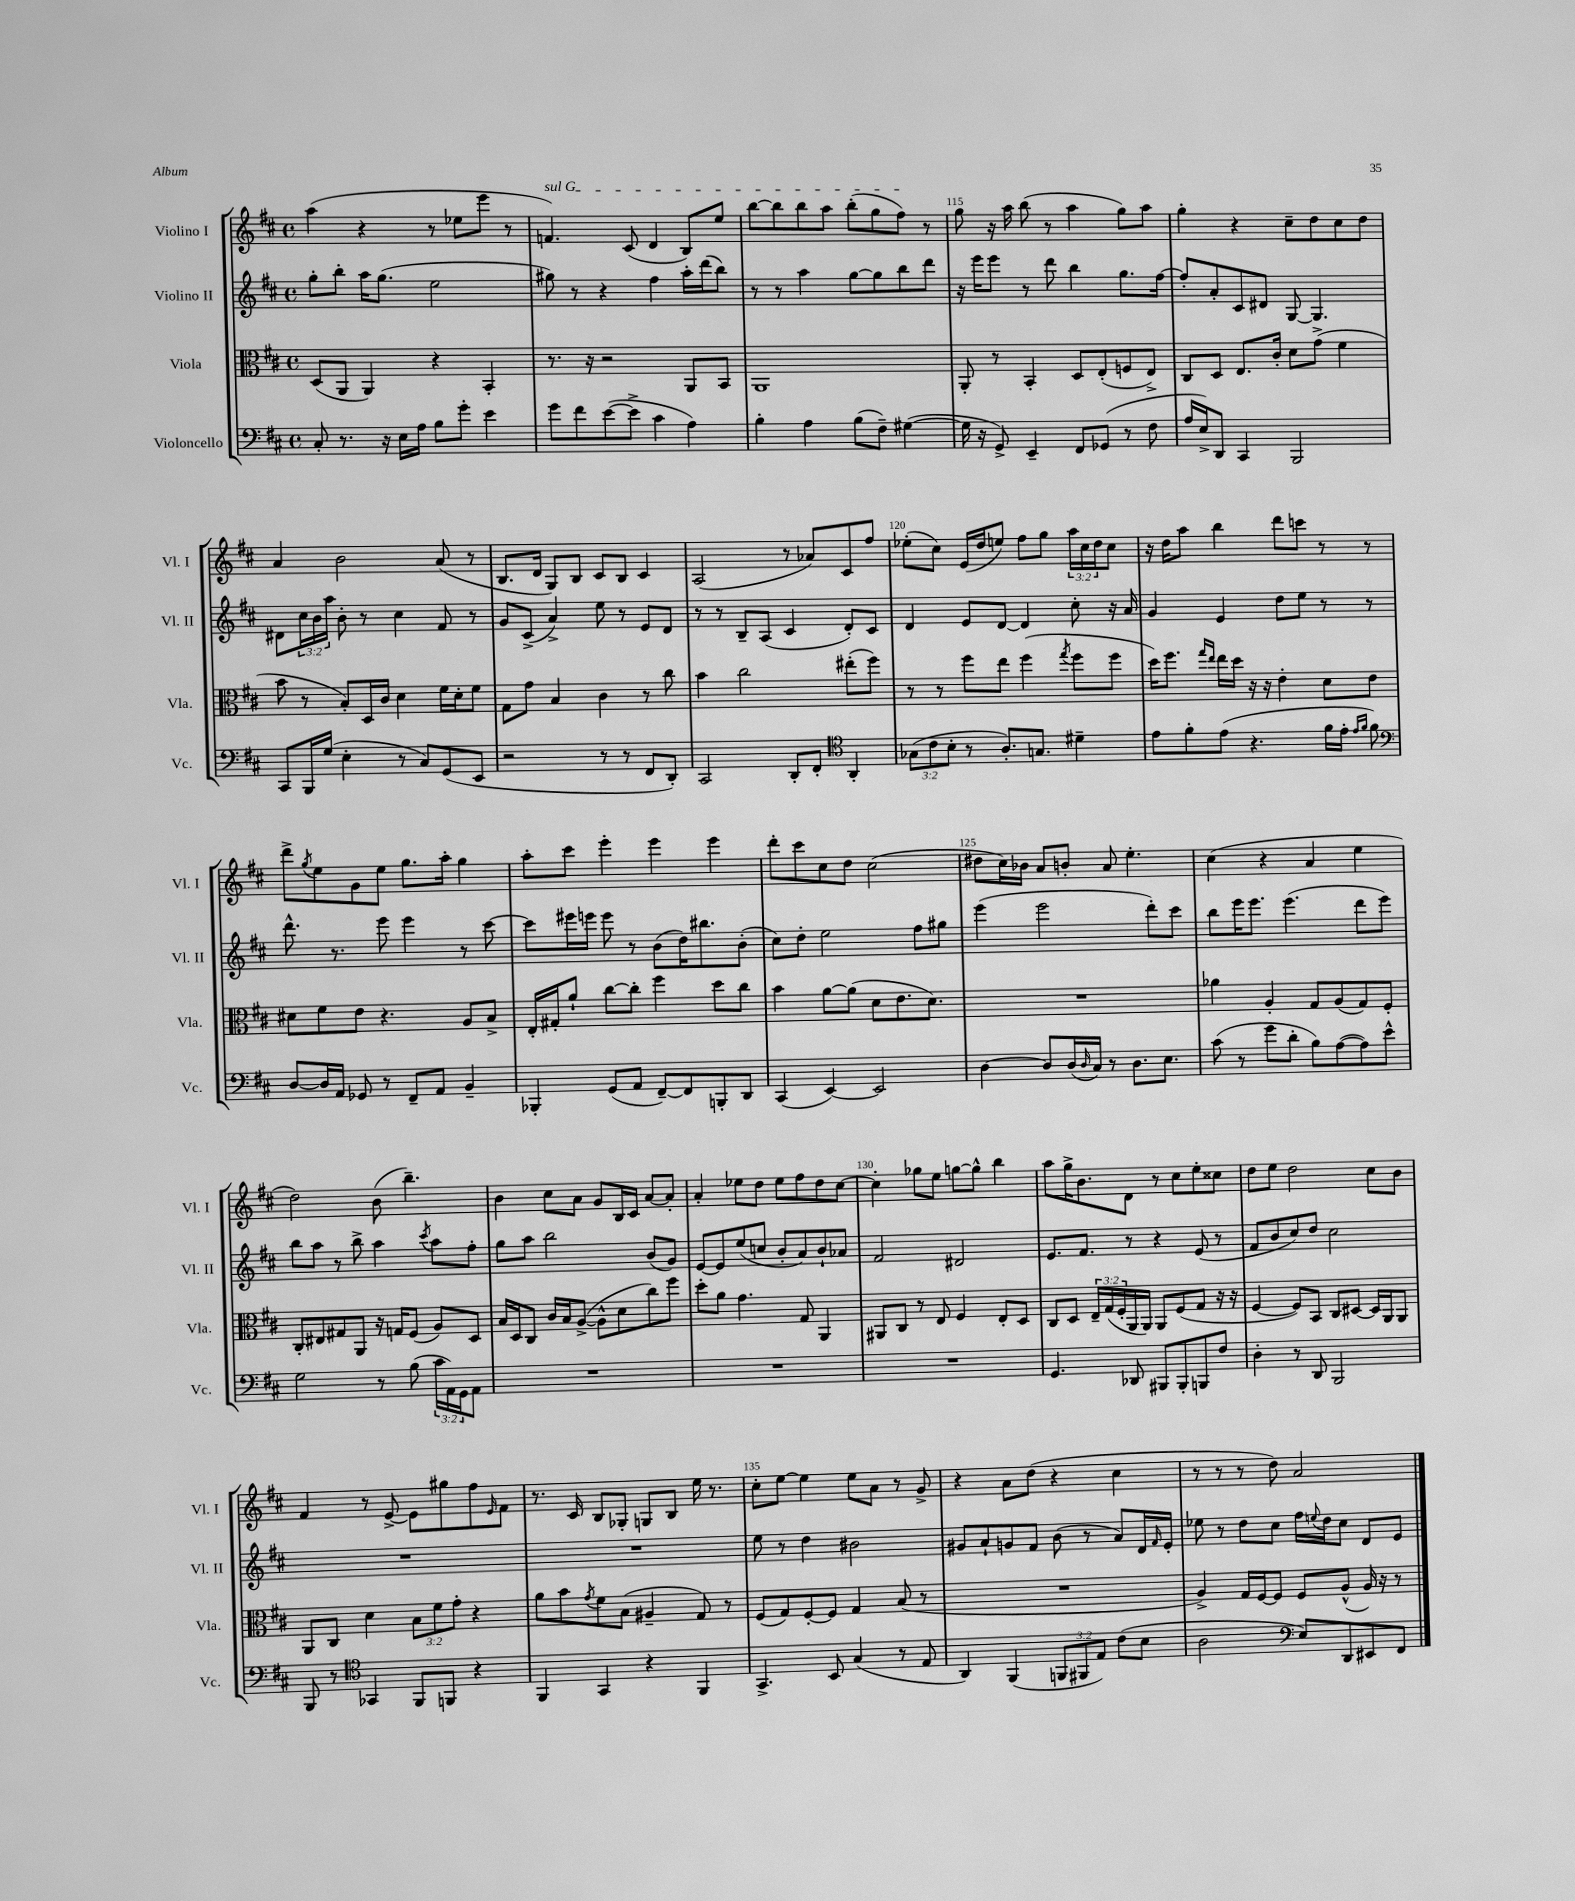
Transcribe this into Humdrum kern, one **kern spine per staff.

**kern	**kern	**kern	**kern
*staff4	*staff3	*staff2	*staff1
*clefF4	*clefC3	*clefG2	*clefG2
*k[f#c#]	*k[f#c#]	*k[f#c#]	*k[f#c#]
*M4/4	*M4/4	*M4/4	*M4/4
*met(c)	*met(c)	*met(c)	*met(c)
8C#'	(8D	8gg'	(4aa
8.r	8AA	8bb'	.
.	4AA)	16aa	4r
16r	.	(8.gg	.
16E	.	.	.
16A	.	.	.
8B	4r	2ee	8r
8g'	.	.	8ee-
4e	4BB'	.	8eee
.	.	.	8r
=	=	=	=
8g	8.r	8gg#)	4.f)
8f#	.	8r	.
.	16r	.	.
([8e	2r	4r	.
8e^]	.	.	(8c#
4c#	.	4ff#	4d
4A)	8AA	16aa'	8B)
.	.	(16ddd	.
.	8BB	8bb)	8ee
=	=	=	=
4B'	1AA	8r	[8bb
.	.	8r	8bb]
4A	.	4aa	8bb
.	.	.	8aa
(8B	.	[8gg	(8bb'
8F#~)	.	8gg]	8gg
([4G#	.	8bb	8ff#)
.	.	8ddd	8r
=	=	=	=
16G#]	8AA'	16r	8gg
16r	.	16eee	.
8GG^)	8r	8eee	16r
.	.	.	16aa
4EE~	4BB'	8r	(8bb
.	.	8ddd	8r
8FF#	8D	4bb	4aa
(8GG-	(8E'	.	.
8r	8F	8.gg	8gg)
8F#	8E^)	.	8aa
.	.	[16ff#	.
=	=	=	=
16A	8C#	8ff#']	4gg'
16E^)	.	.	.
8DD	8D	8a'	.
4CC#	8.E	8c#	4r
.	.	8d#	.
.	16c#'	.	.
2BBB	8d	[8G	8cc#~
.	(8g^	4.G]	8dd
.	4f#	.	8cc#
.	.	.	8dd
=	=	=	=
8CC#	8b	8d#	4a
16BBB	8r	24cc#	.
.	.	24b	.
(16G	.	.	.
.	.	24aa	.
4E'	8B')	8b'	2b
.	16D	8r	.
.	16c#	.	.
8r	4d	4cc#	.
8C#)	.	.	.
(8GG	16f#	8f#	(8a
.	16d'	.	.
8EE	8f#	8r	8r
=	=	=	=
2r	8G	8g	8.B
.	8g	(8c#^	.
.	.	.	16d
.	4B	4a^)	8G)
.	.	.	8B
8r	4c#	8ee	8c#
8r	.	8r	8B
8FF#	8r	8e	4c#
8DD')	8cc#	8d	.
=	=	=	=
2CC#	4b	8r	(2A
.	.	8r	.
.	2cc#	8B~	.
.	.	(8A	.
8DD'	.	4c#	8r
8FF#'	.	.	8a-)
*clefC4	*	*	*
4AA'	(8ee#'	8d')	8c#
.	8ff#)	8c#	8ff#
=	=	=	=
(12G-	8r	4d	(8ee-'
12c#	.	.	.
.	8r	.	8cc#)
12B'	.	.	.
8r	8ff#	8e	(16e
.	.	.	16dd
8.A')	8ee	[8d	8ee)
.	(4ff#	4d]	8ff#
8.G	.	.	.
.	.	.	8gg
.	8qgg	.	.
4d#~	8ff#	8cc#'	24aa
.	.	.	24cc#
.	.	.	24dd
.	8ff#	16r	8cc#
.	.	16a	.
=	=	=	=
8e	16dd)	4g	16r
.	8.ff#	.	16dd
8f#'	.	.	8aa
.	16qqgg	.	.
.	16qqee	.	.
(8e	16ee	4e	4bb
.	16dd	.	.
4.r	16r	.	.
.	16r	.	.
.	4e'	8dd	8ddd
.	.	8ee	8ccc
16f#	8d	8r	8r
16e'	.	.	.
16qqe	.	.	.
16qqf#	.	.	.
8f#)	8e	8r	8r
=	=	=	=
*clefF4	*	*	*
[8D	8d#	8.ddd^^	8ddd^
.	.	.	8qgg
16D]	8f#	.	8ee
16AA	.	8.r	.
8GG-	8e	.	8g
8r	4.r	8eee	8ee
8FF#~	.	4eee	8.gg
8AA	.	.	.
.	.	.	16aa'
4BB~	8A	8r	4gg
.	8B^	[8ccc#	.
=	=	=	=
4BBB-'	16E'	8ccc#]	8aa'
.	16G#'	.	.
.	8a`	16eee#	8ccc#
.	.	16eee	.
(8GG	[8cc#	8eee	4eee'
8AA	8cc#']	8r	.
[8FF#~)	4ff#	(8b	4eee
8FF#]	.	16dd)	.
.	.	8.bb#	.
8BBB'	8dd	.	4eee
8DD	8cc#	(8b'	.
=	=	=	=
(4CC#	4b	8cc#)	8ddd'
.	.	8dd'	8ccc#
[4EE)	[8a	2ee	8cc#
.	(8a]	.	8dd
2EE]	8d	.	(2cc#
.	8.e	.	.
.	.	8ff#	.
.	8.d)	.	.
.	.	8gg#	.
=	=	=	=
[4D	1r	(4eee	8dd#
.	.	.	16cc#)
.	.	.	16b-
8D]	.	2eee	8a
(16D	.	.	8b'
16qqD	.	.	.
16C#)	.	.	.
8r	.	.	8a
8.D	.	.	4.ee'
.	.	8ddd')	.
8.E	.	.	.
.	.	8ccc#	.
=	=	=	=
(8c#	4a-	8bb	(4cc#
8r	.	16eee	.
.	.	8.eee	.
8g	4A'	.	4r
8d'	.	(4.eee	.
8B)	8G	.	4a
([8A	(8A	.	.
8A])	8G)	8ddd	4ee
8e^^	8F#'	8eee)	.
=	=	=	=
2G	8C#'	8bb	2dd)
.	8E#	8aa	.
.	8G#	8r	.
.	8AA	8bb^	.
8r	16r	4aa	(8b
.	16G	.	.
(8B	(8F#	.	4.bb~)
.	.	8qccc#	.
24c#	8A)	8aa	.
24AA)	.	.	.
24GG	.	.	.
8AA	8D	8ff#'	.
=	=	=	=
1r	16B	8gg	4b
.	16D	.	.
.	8C#	8aa	.
.	16c#	2bb	8cc#
.	16B	.	.
.	([8A^	.	8a
.	8A^^]	.	8g
.	8d	.	16B
.	.	.	16c#
.	8cc#)	(8b	[8a
.	8ff#	8g)	8a']
=	=	=	=
1r	8dd'	[8e	4a'
.	8a	8e]	.
.	4.g	(8ee	8ee-
.	.	8cc	8dd
.	.	8b'	8ee-
.	8G	8a)	8ff#
.	4AA	8b`	8dd
.	.	8a-	[8cc#
=	=	=	=
1r	8AA#	2f#	4cc#']
.	8C#	.	.
.	8r	.	8gg-
.	8E	.	8ee
.	4F#	2d#	[8gg
.	.	.	8gg^^]
.	8E'	.	4bb
.	8D	.	.
=	=	=	=
4.GG	8C#	8.e	8aa
.	8D	.	16gg^
.	.	8.f#	8.b
.	24E~	.	.
.	(24G	.	.
.	24F#'	.	.
8DD-	16AA	8r	8d
.	16AA)	.	.
8BBB#	8AA	4r	8r
8BBB#'	(8F#	.	8cc#
8BBB	8G	(8e	8ee'
8F#	16r	8r	8cc##
.	16r	.	.
=	=	=	=
4D'	[4F#	8f#	8dd
.	.	8b	8ee
8r	8F#])	8cc#)	2dd
8DD	8BB	8dd	.
2BBB	8C#	2cc#	.
.	[8D#	.	.
.	16D#]	.	8cc#
.	16AA	.	.
.	8AA	.	8b
=	=	=	=
8BBB	8AA	1r	4f#
8r	8C#	.	.
*clefC4	*	*	*
4GG-	4d	.	8r
.	.	.	[8e^
8FF#	12B	.	8e]
.	12f#	.	.
8FF	.	.	8gg#
.	12g'	.	.
4r	4r	.	8ff#
.	.	.	16qqe
.	.	.	8f#
=	=	=	=
4FF#	8a	1r	8.r
.	8b	.	.
.	.	.	16c#
.	8qg	.	.
4GG	8f#	.	8B
.	(8B	.	8G-'
4r	4A#~	.	8G
.	.	.	8B
4FF#	8G)	.	16ee
.	.	.	8.r
.	8r	.	.
=	=	=	=
4.GG^	(8F#	8ee	8cc#'
.	8G)	8r	[8ee
.	[8F#'	4dd	4ee]
8BB	8F#]	.	.
(4G	4G	2b#	8ee
.	.	.	8a
8r	(8B	.	8r
8E	8r	.	8g^
=	=	=	=
4AA)	1r	8g#	4r
.	.	8a`	.
(4FF#	.	8g	8a
.	.	8f#	(8dd
12FF	.	(8b	4r
12FF#	.	.	.
.	.	8r	.
12E)	.	.	.
(8c#	.	8a)	4cc#
8B	.	16d	.
.	.	16qqf#	.
.	.	16e'	.
=	=	=	=
2A	4A^)	8ee-	8r
.	.	8r	8r
.	16G	8dd	8r
.	[16F#	.	.
.	8F#]	8cc#	8dd)
*clefF4	*	*	*
8E)	8F#	16ff#	2a
.	.	8qqee	.
.	.	16dd	.
8DD	(8A^^	8cc#	.
8EE#	16A)	8d	.
.	16r	.	.
8FF#	8r	8e	.
==	==	==	==
*-	*-	*-	*-
